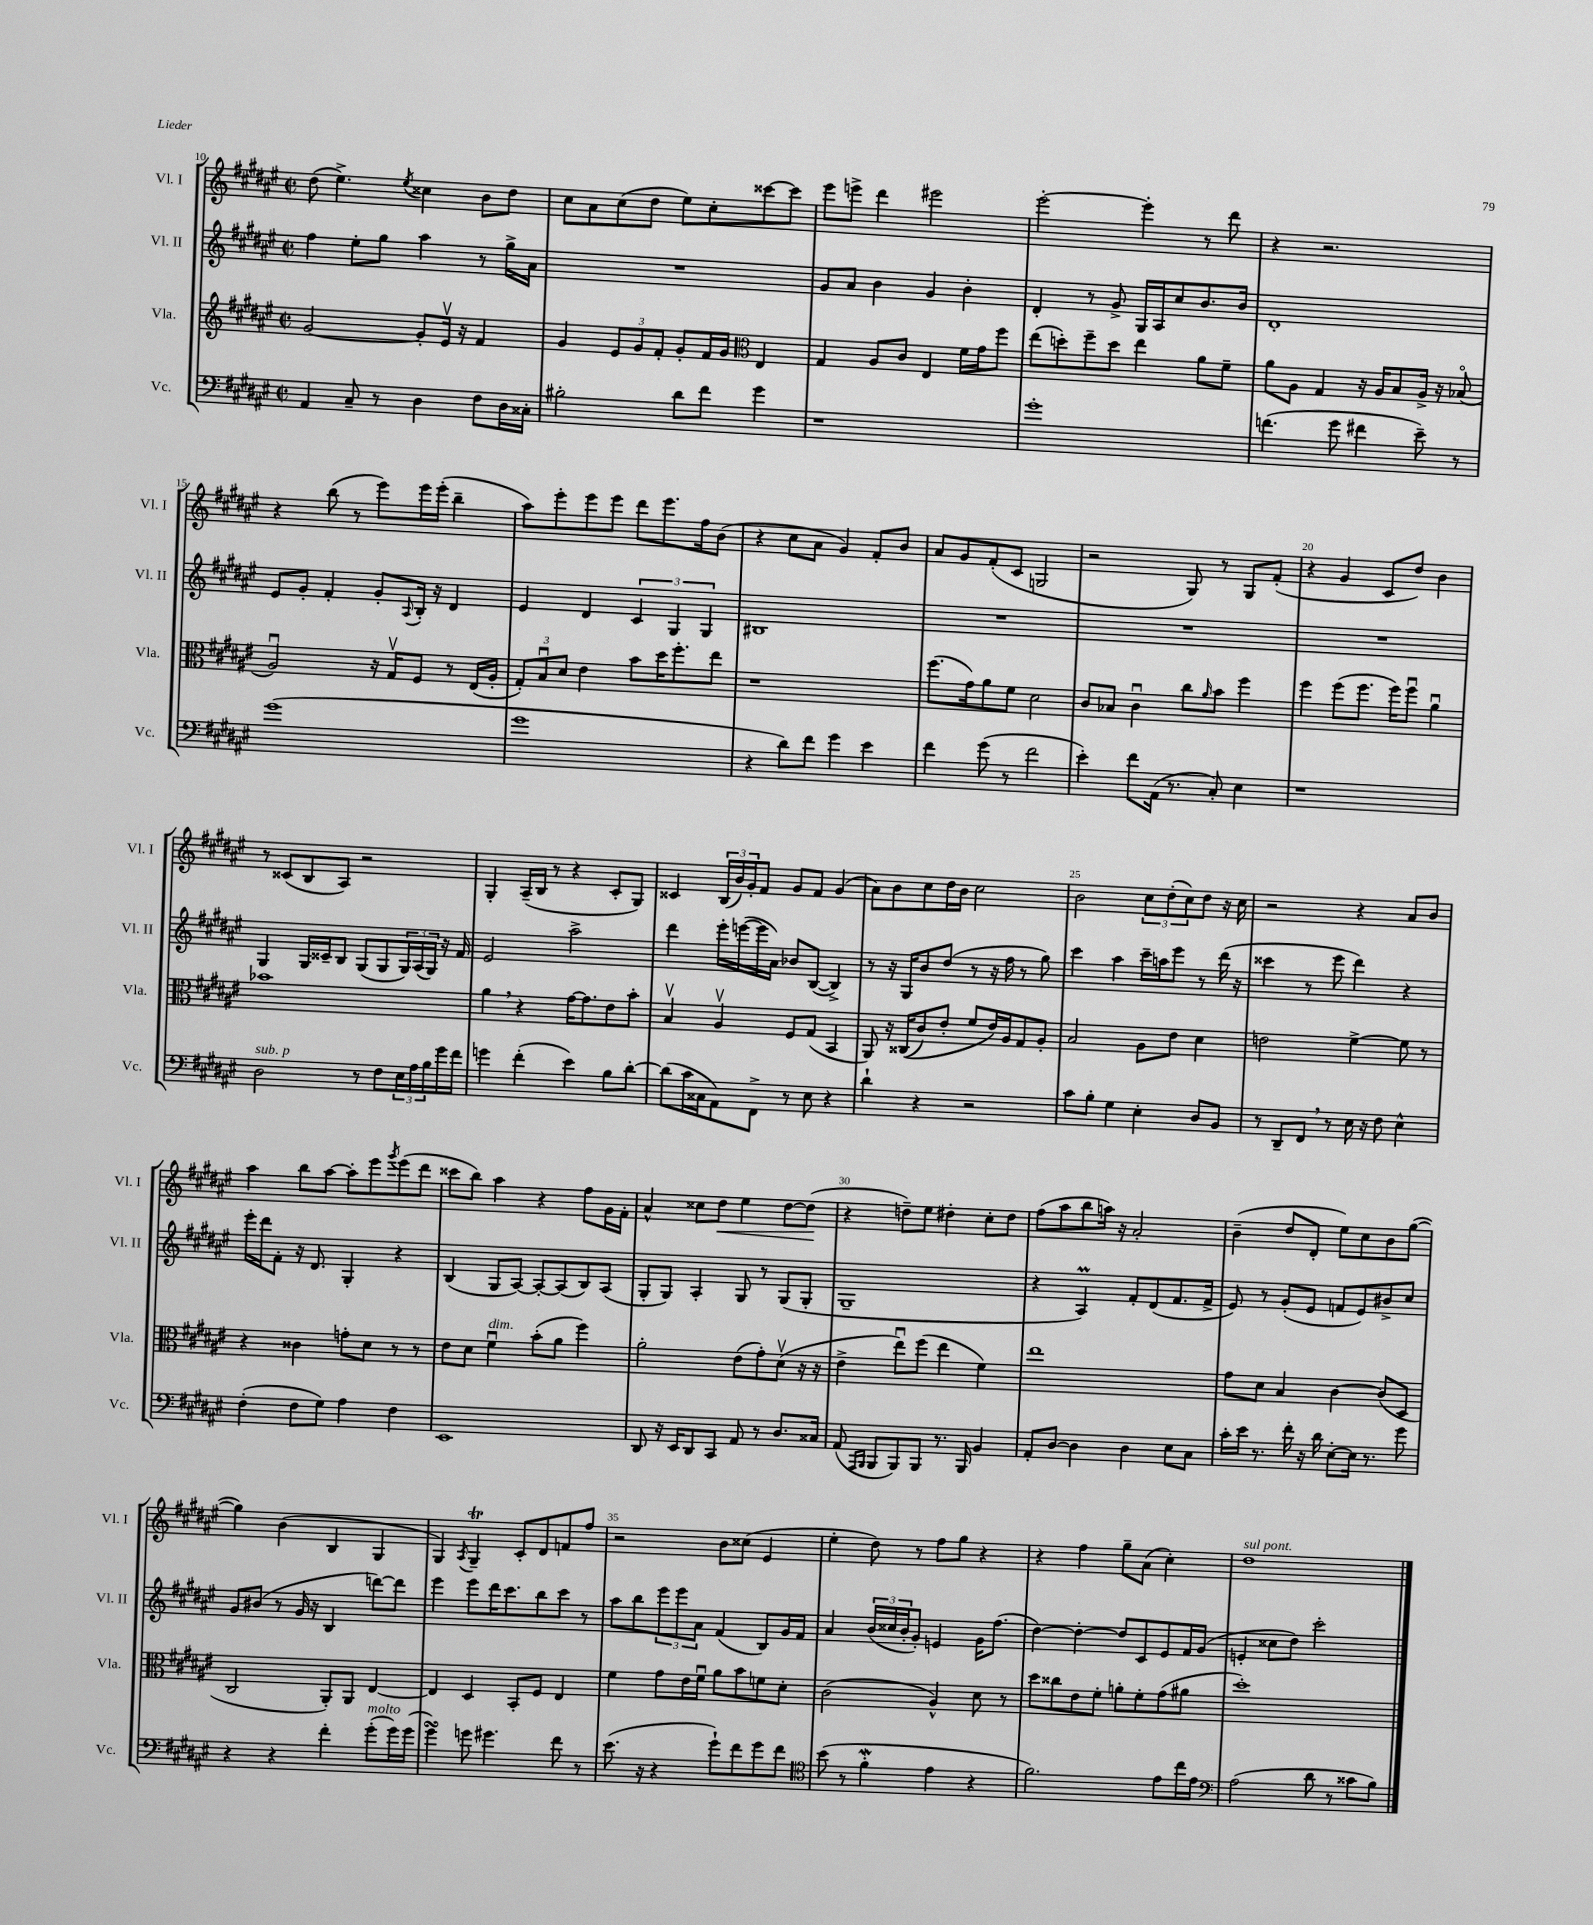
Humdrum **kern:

**kern	**kern	**kern	**kern
*staff4	*staff3	*staff2	*staff1
*clefF4	*clefG2	*clefG2	*clefG2
*k[f#c#g#d#a#e#]	*k[f#c#g#d#a#e#]	*k[f#c#g#d#a#e#]	*k[f#c#g#d#a#e#]
*M2/2	*M2/2	*M2/2	*M2/2
*met(c|)	*met(c|)	*met(c|)	*met(c|)
4AA#	[2g#	4ff#	(8dd#
.	.	.	4.ee#^)
8C#~	.	8ee#'	.
8r	.	8gg#	.
.	.	.	8qee#
4D#	8g#']	4aa#	4cc##
.	16e#v	.	.
.	16r	.	.
8F#	4f#	8r	8b
16D#	.	16gg#^	8dd#
16C##'	.	16a#	.
=	=	=	=
2B#'	4g#	1r	8cc#
.	.	.	8a#
.	12e#	.	(8cc#
.	12g#	.	.
.	.	.	8dd#
.	12f#'	.	.
8d#	8g#'	.	8ee#)
8f#	16f#	.	8cc#'
.	16g#	.	.
*	*clefC3	*	*
4g#	4E#	.	[8ccc##
.	.	.	8ccc##]
=	=	=	=
1r	4G#	8g#	8eee#
.	.	8a#	8eee^
.	8A#	4b	4ddd#
.	8c#	.	.
.	4E#	4g#	2eee#
.	16f#	4b'	.
.	16g#	.	.
.	8ff#	.	.
=	=	=	=
1g#'	(8ee#	4d#'	[2eee#'
.	8dd')	.	.
.	8ff#~	8r	.
.	8dd	8g#^	.
.	4ee#	16G#	4eee#']
.	.	16A#	.
.	.	8cc#	.
.	8a#	8.b	8r
.	8f#~	.	8ddd#
.	.	16b	.
=	=	=	=
(4.f	8a#	1d#'	4r
.	8A#	.	.
.	4G#	.	2.r
8g#	.	.	.
4f#	16r	.	.
.	16A#	.	.
.	8B	.	.
8e#~)	16A#^	.	.
.	16r	.	.
8r	(8B-o	.	.
=	=	=	=
(1g#	2A#u)	8e#	4r
.	.	8g#'	.
.	.	4f#'	(8bb
.	.	.	8r
.	16r	8g#'	8eee#)
.	16G#v	.	.
.	.	8qqA#	.
.	8F#	16B'	16eee#
.	.	16r	(16eee#'
.	8r	4d#	4bb~
.	(16E#	.	.
.	16A#'	.	.
=	=	=	=
1g#	12G#')	4e#	8aa#)
.	12Bu	.	.
.	.	.	8eee#'
.	12d#	.	.
.	4e#	4d#	8eee#
.	.	.	8eee#
.	8b	6c#	8ddd#
.	16dd#	.	8.eee#
.	.	6G#	.
.	8.ff#'	.	.
.	.	.	16ff#
.	.	6G#	.
.	8ee#	.	(8b
=	=	=	=
4r	1r	1B#	4r
8d#)	.	.	8cc#
8f#	.	.	8a#
4g#	.	.	4g#)
4e#	.	.	8f#'
.	.	.	8b
=	=	=	=
4f#	(8.ff#	1r	8a#
.	.	.	8g#
.	16g#)	.	.
(8g#	8a#	.	(8f#'
8r	8f#	.	8c#
2f#	2d#	.	2G
=	=	=	=
4e#')	8c#	1r	2r
.	8B-	.	.
8f#	4c#u	.	.
(16AA#	.	.	.
8.r	.	.	.
.	8cc#	.	8G#)
.	16qqa#	.	.
8C#')	8b	.	8r
4E#	4ff#	.	8G#
.	.	.	(8f#'
=	=	=	=
1r	4ff#	1r	4r
.	(8ff#	.	4g#
.	8.ff#	.	.
.	.	.	8c#
.	16ff#)	.	.
.	8ff#u	.	8dd#)
.	4a#u	.	4b
=	=	=	=
2D#	1b-	4G#	8r
.	.	.	(8c##
.	.	16G#	8B
.	.	16c##~	.
.	.	8B	8A#)
8r	.	(8G#	2r
8F#	.	8G#	.
24E#	.	24G#)	.
24A#	.	(24A#	.
24B	.	24G#)	.
16g#	.	16r	.
16f#	.	16f#	.
=	=	=	=
4g	4a#	2e#	4G#'
(4f#'	4r	.	(16A#~
.	.	.	16B
.	.	.	8r
4e#)	[16g#	2aa#^	4r
.	8.g#]	.	.
8B	8e#	.	8c#'
[8d#'	8b'	.	8G#)
=	=	=	=
(8d#]	4Bv	4ddd#	4c##
16c#	.	.	.
16C##	.	.	.
8AA#)	4A#v	16eee#'	(24B
.	.	.	24b)
.	.	([16eee	.
.	.	.	24g#'
8FF#^	.	16eee]	8f#
.	.	16a#)	.
8r	8F#	8b-	8g#
8E#	(8G#	([8B	8f#
4r	4BB	4B^])	(4g#
=	=	=	=
4d#`	8AA#)	8r	8a#)
.	16r	16r	8b
.	&((16C##	16G#	.
4r	8c#)	8b	8cc#
.	8e#'	(8dd#	16dd#
.	.	.	16b
2r	8f#	8r	2cc#
.	16e#&)	16r	.
.	16A#	16ff#	.
.	8G#	8r	.
.	8A#'	8gg#)	.
=	=	=	=
8c#	2B	4ccc#	2b
8B'	.	.	.
4G#	.	4aa#	.
4E#'	8A#	16ccc#~	12cc#
.	.	16aa	.
.	.	.	(12dd#'
.	8e#	8eee#	.
.	.	.	12cc#)
8D#	4d#	8r	8dd#
8BB	.	(16ddd#	16r
.	.	16r	16cc#
=	=	=	=
8r	2e	4ccc##	2r
8DD#~	.	.	.
8FF#	.	8r	.
8r	.	8eee#	.
16E#	[4f#^	4ddd#)	4r
16r	.	.	.
8F#	.	.	.
4E#^^	8f#]	4r	8a#
.	8r	.	8b
=	=	=	=
(4F#'	4r	16eee#'	4aa#
.	.	16ddd#	.
.	.	8f#'	.
8F#	4c##	16r	8bb
.	.	8.d#	.
8G#)	.	.	[8aa#
4A#	8g'	4G#'	8aa#']
.	8d#	.	8eee#
.	.	.	8qggg#
4F#	8r	4r	(8eee#
.	8r	.	8ddd#
=	=	=	=
1EE#	8e#	(4B	8ccc##
.	8d#	.	8bb)
.	4f#u	8G#	4aa#
.	.	[8A#)	.
.	(8b'	8A#'_	4r
.	8a#	(8A#]	.
.	4ff#)	8B)	8ff#
.	.	(8A#	16g#
.	.	.	16f#'
=	=	=	=
8DD#	2a#'	8G#'	4a#^^
16r	.	8G#)	.
16EE#	.	.	.
8DD#	.	4A#'	8cc##
8CC#	.	.	8dd#
8AA#	(8e#	8G#	4ee#
8r	8g#')	8r	.
8.D#	(8d#v	(8G#	[8dd#
.	16r	8G#'	(8dd#]
16C##	16r	.	.
=	=	=	=
(8AA#	4e#^	1G#~	4r
16qqAAA#	.	.	.
16qqBBB	.	.	.
8BBB	.	.	.
8BBB)	8ee#u)	.	8dd~)
8BBB	(8ff#	.	8ee#
8.r	4ee#	.	4dd#'
16BBB	.	.	.
4BB	4f#)	.	8cc#'
.	.	.	8dd#
=	=	=	=
8AA#'	1ee#	4r	(8ff#
[8D#	.	.	8aa#
4D#]	.	4A#)	8bb
.	.	.	16aa)
.	.	.	16r
4D#	.	8f#'	2a#'
.	.	(8d#	.
8E#	.	8.f#	.
8C#	.	.	.
.	.	16f#^	.
=	=	=	=
16c#'	8g#	8e#)	(4b~
16e#	.	.	.
8.r	8d#	8r	.
.	4B	(8g#'	8dd#
16f#'	.	.	.
16r	.	8e#	8d#'
16d#	.	.	.
[8E#'	[4c#	8f	8ee#)
16E#]	.	8e#)	8cc#
8.r	.	.	.
.	(8c#]	8b#^	8b
8g#	8D#	8cc#	([8gg#
=	=	=	=
4r	2C#	8g#	4gg#])
.	.	(8b#	.
4r	.	8r	(4b
.	.	16g#	.
.	.	16r	.
4f#'	8AA#')	4B	4B
.	8AA#	.	.
(8g#'	[4E#	[8ddd)	4G#
16g#)	.	8ddd]	.
(16g#	.	.	.
=	=	=	=
4g#)	4E#]	4eee#	4G#)
.	.	.	8qA#
8g	4D#	8eee#	4G#~
4.g#	.	16ddd#	.
.	.	8.ccc#	.
.	8BB'	.	8c#'
.	8F#	8bb	8d#
8f#	4E#	8ccc#	8f
8r	.	8r	8ff#
=	=	=	=
(8.e#	4f#	8aa#	2r
.	.	8bb	.
16r	.	.	.
4r	8g#	12eee#	.
.	.	12eee#	.
.	16e#	.	.
.	.	12a#	.
.	16f#u	.	.
8g#`)	8a#	(4f#	8b
8f#	8b	.	(8cc##
8g#	8f	8B)	4e#
8f#	8d#'	16g#	.
.	.	16f#	.
=	=	=	=
*clefC4	*	*	*
(8b	(2c#	4a#	4ee#'
8r	.	.	.
4f#'	.	(24b	8dd#)
.	.	24cc##	.
.	.	24b'	.
.	.	8g#')	8r
4e#	4A#^^)	4e	8ff#
.	.	.	8gg#
4r	8d#	16g#	4r
.	.	(8.ff#	.
.	8r	.	.
=	=	=	=
2.f#)	8dd#	[4dd#)	4r
.	8cc##	.	.
.	8e#	4dd#'_	4ff#
.	8f#'	.	.
.	8a'	8dd#]	8gg#~
.	8f#'	8c#	(8a#
8e#	(8g#	8e#	4cc#')
16cc#	8a#	16f#	.
16e#	.	(16g#	.
=	=	=	=
*clefF4	*	*	*
(2A#	1dd#')	4e'	1dd#
.	.	8cc##	.
.	.	8dd#)	.
8d#	.	2ccc#'	.
8r	.	.	.
8c##	.	.	.
8B)	.	.	.
==	==	==	==
*-	*-	*-	*-
